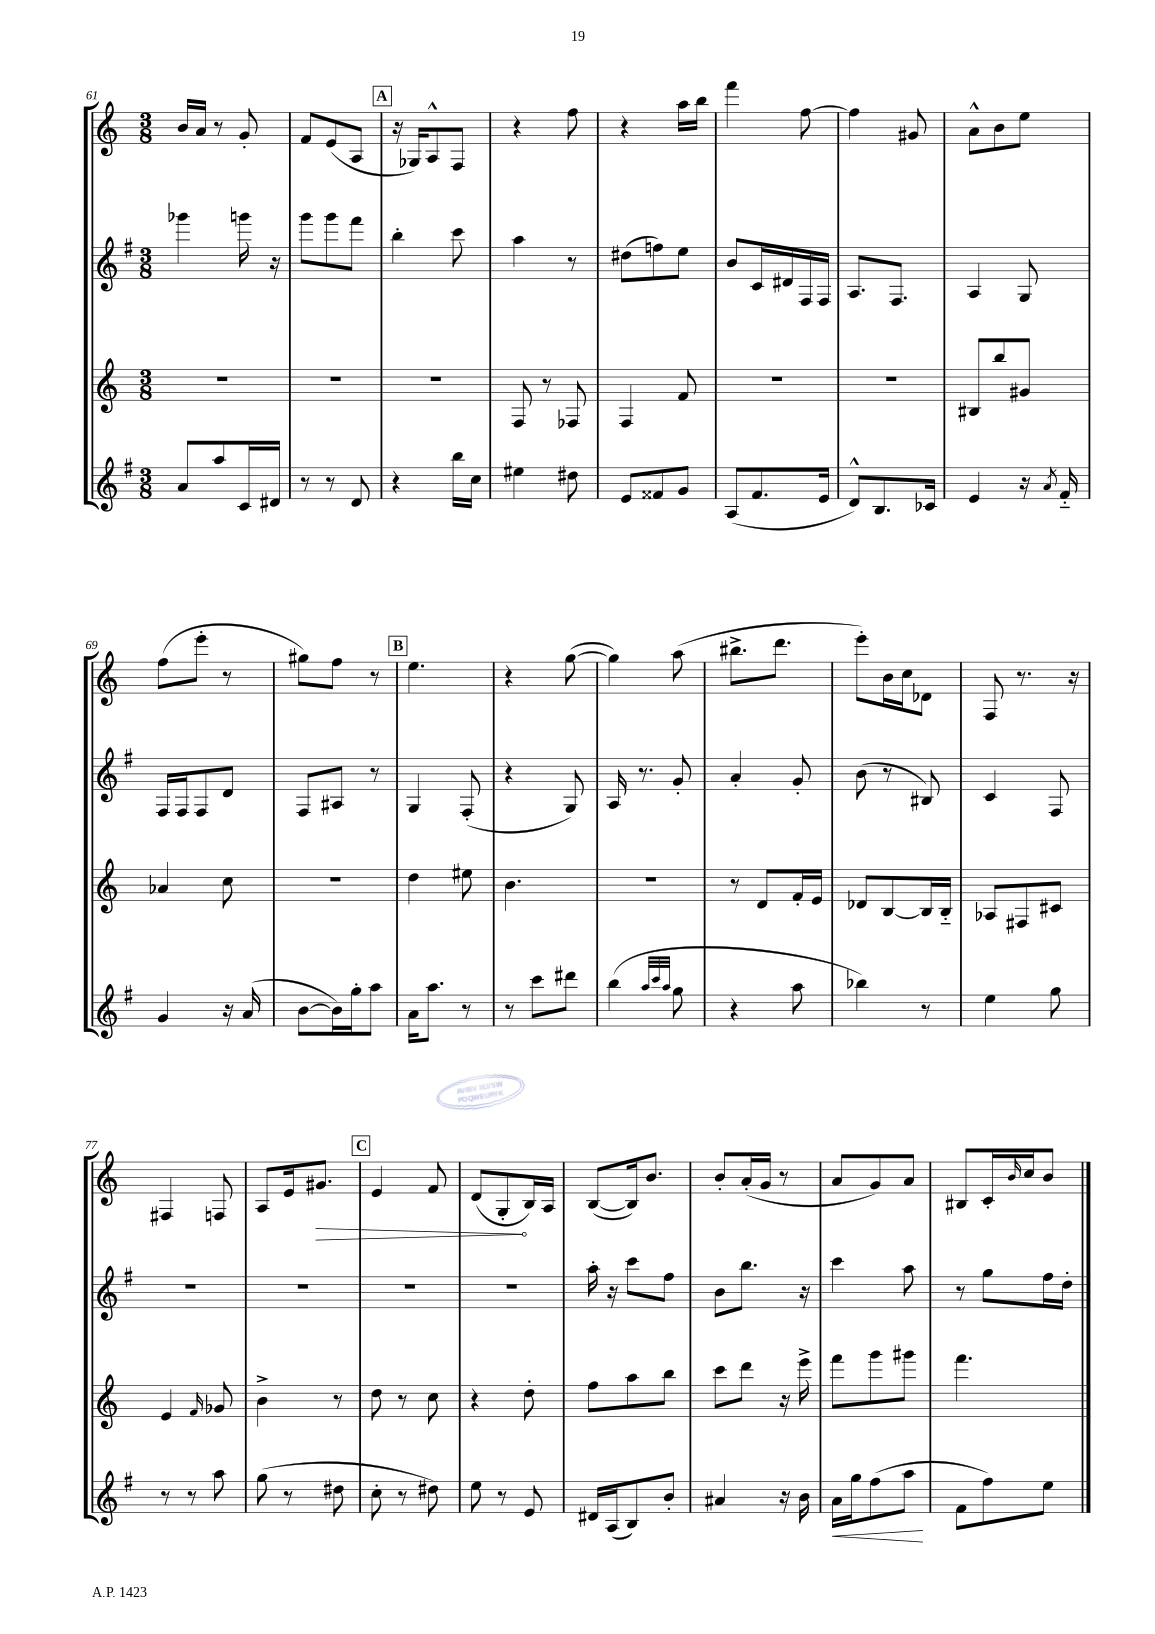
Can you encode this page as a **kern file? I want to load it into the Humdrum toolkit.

**kern	**dynam	**kern	**kern	**kern	**dynam
*part4	*part4	*part3	*part2	*part1	*part1
*staff4	*staff4	*staff3	*staff2	*staff1	*staff1
*clefG2	*	*clefG2	*clefG2	*clefG2	*
*k[f#]	*	*k[]	*k[f#]	*k[]	*
*M3/8	*	*M3/8	*M3/8	*M3/8	*
=61	=61	=61	=61	=61	=61
8a/L	.	4.r	4ggg-X\	16b/LL	.
.	.	.	.	16a/JJ	.
8aa/	.	.	.	8r	.
16c/L	.	.	16gggn\	8g'/	.
16d#X/JJ	.	.	16r	.	.
=62	=62	=62	=62	=62	=62
8r	.	4.r	8ggg\L	8f/L	.
8r	.	.	8ggg\	(8e/	.
8d/	.	.	8fff#\J	8A/J	.
!!LO:REH:place=s1:t=A
=63	=63	=63	=63	=63	=63
4r	.	4.r	4bb'\	16r	.
.	.	.	.	16G-X/KL)	.
.	.	.	.	8A^^/	.
16bb\LL	.	.	8ccc\	8F/J	.
16cc\JJ	.	.	.	.	.
=64	=64	=64	=64	=64	=64
4ee#X\	.	8F/	4aa\	4r	.
.	.	8r	.	.	.
8dd#X\	.	8F-X/	8r	8ff\	.
=65	=65	=65	=65	=65	=65
8e/L	.	4F/	(8dd#X\L	4r	.
8f##X/	.	.	8ffn\)	.	.
8g/J	.	8f/	8ee\J	16aa\LL	.
.	.	.	.	16bb\JJ	.
=66	=66	=66	=66	=66	=66
(8A/L	.	4.r	8b/L	4fff\	.
8.f#/	.	.	16c/L	.	.
.	.	.	16d#X/	.	.
.	.	.	16F#/	[8ff\	.
16e/Jk	.	.	16F#/JJ	.	.
=67	=67	=67	=67	=67	=67
8d^^/L)	.	4.r	8.A/L	4ff\]	.
8.B/	.	.	.	.	.
.	.	.	8.F#/J	.	.
.	.	.	.	8g#X/	.
16c-X/Jk	.	.	.	.	.
=68	=68	=68	=68	=68	=68
4e/	.	8B#X/L	4A/	8a^^\L	.
.	.	8bb/	.	8b\	.
16r	.	8g#X/J	8G/	8ee\J	.
8qa/	.	.	.	.	.
16f#/	.	.	.	.	.
!!LO:LB:g=z
=69	=69	=69	=69	=69	=69
4g/	.	4a-X/	16F#/LL	(8ff\L	.
.	.	.	16F#/J	.	.
.	.	.	8F#/	8eee'\J	.
16r	.	8cc\	8d/J	8r	.
(16a/	.	.	.	.	.
=70	=70	=70	=70	=70	=70
[8b\L	.	4.r	8F#/L	8gg#X\L)	.
16b\L])	.	.	8A#X/J	8ff\J	.
16gg'\J	.	.	.	.	.
8aa\J	.	.	8r	8r	.
!!LO:REH:place=s1:t=B
=71	=71	=71	=71	=71	=71
16a\KL	.	4dd\	4G/	4.ee\	.
8.aa\J	.	.	.	.	.
8r	.	8ee#X\	(8F#'/	.	.
=72	=72	=72	=72	=72	=72
8r	.	4.b\	4r	4r	.
8ccc\L	.	.	.	.	.
8ddd#X\J	.	.	8G/)	([8gg\	.
=73	=73	=73	=73	=73	=73
(4bb\	.	4.r	16A/	4gg\])	.
.	.	.	8.r	.	.
32qqaa/LLL	.	.	.	.	.
32qqccc/	.	.	.	.	.
32qqaa/JJJ	.	.	.	.	.
8gg\	.	.	8g'/	(8aa\	.
=74	=74	=74	=74	=74	=74
4r	.	8r	4a'/	8.bb#X^\L	.
.	.	8d/L	.	.	.
.	.	.	.	8.ddd\J	.
8aa\	.	16f'/L	8g'/	.	.
.	.	16e/JJ	.	.	.
=75	=75	=75	=75	=75	=75
4bb-X\)	.	8d-X/L	(8b\	8eee'\L)	.
.	.	[8B/	8r	16b\L	.
.	.	.	.	16cc\J	.
8r	.	16B/L]	8B#X/)	8d-X\J	.
.	.	16B/JJ	.	.	.
=76	=76	=76	=76	=76	=76
4ee\	.	8A-X/L	4c/	8F/	.
.	.	8F#X/	.	8.r	.
8gg\	.	8c#X/J	8F#/	.	.
.	.	.	.	16r	.
!!LO:LB:g=z
=77	=77	=77	=77	=77	=77
8r	.	4e/	4.r	4F#X/	.
8r	.	.	.	.	.
.	.	16qqf/	.	.	.
8aa\	.	8g-X/	.	8Fn/	.
=78	=78	=78	=78	=78	=78
(8gg\	.	4b^\	4.r	8A/L	.
8r	.	.	.	16e/k	.
!	!	!	!	!	!LO:HP:b
.	.	.	.	8.g#X/J	>
8dd#X\	.	8r	.	.	.
!!LO:REH:place=s1:t=C
=79	=79	=79	=79	=79	=79
8cc'\	.	8dd\	4.r	4e/	.
8r	.	8r	.	.	.
8dd#X\)	.	8cc\	.	8f/	.
=80	=80	=80	=80	=80	=80
8ee\	.	4r	4.r	(8d/L	.
8r	.	.	.	8G'/	.
8e/	.	8dd'\	.	16B/L)	]
.	.	.	.	16A/JJ	.
=81	=81	=81	=81	=81	=81
16d#X/LL	.	8ff\L	16aa'\	([8B/L	.
(16A/J	.	.	16r	.	.
8B/)	.	8aa\	8ccc\L	16B/k])	.
.	.	.	.	8.b/J	.
8b'/J	.	8bb\J	8ff#\J	.	.
=82	=82	=82	=82	=82	=82
4a#X/	.	8ccc\L	8b\L	8b'/L	.
.	.	8ddd\J	8.bb\J	(16a'/L	.
.	.	.	.	16g/JJ	.
16r	.	16r	.	8r	.
16b\	.	16eee^\	16r	.	.
=83	=83	=83	=83	=83	=83
!	!LO:HP:b	!	!	!	!
16a\LL	<	8fff\L	4ccc\	8a/L	.
16gg\J	.	.	.	.	.
(8ff#\	.	8ggg\	.	8g/)	.
8aa\J	.	8ggg#X\J	8aa\	8a/J	.
.	[	.	.	.	.
=84	=84	=84	=84	=84	=84
8f#\L	.	4.fff\	8r	8B#X/L	.
8ff#\)	.	.	8gg\L	16c'/L	.
.	.	.	.	16qqb/	.
.	.	.	.	16cc/J	.
8ee\J	.	.	16ff#\L	8b/J	.
.	.	.	16dd'\JJ	.	.
==	==	==	==	==	==
*-	*-	*-	*-	*-	*-
